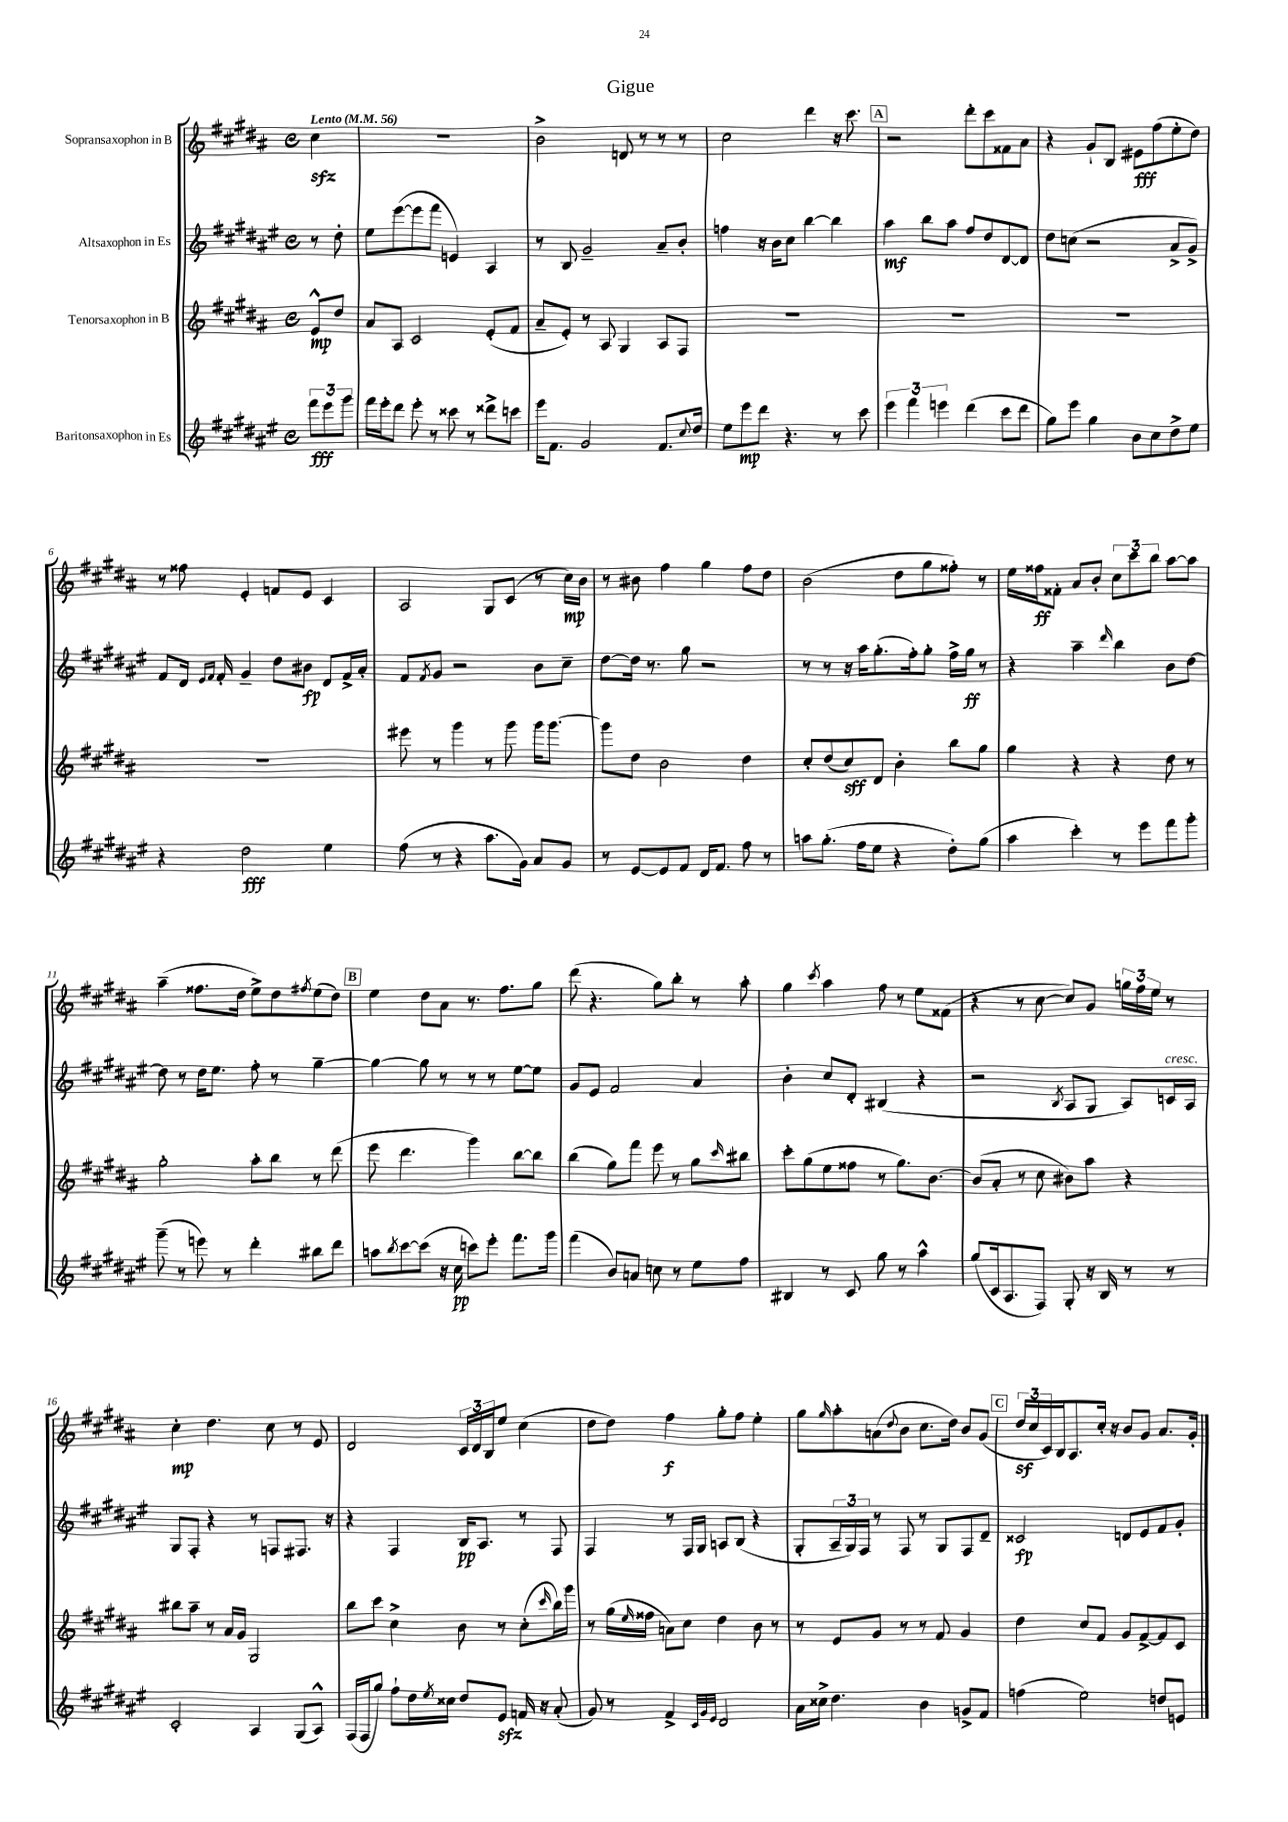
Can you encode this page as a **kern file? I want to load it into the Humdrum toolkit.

**kern	**kern	**kern	**kern
*staff4	*staff3	*staff2	*staff1
*clefG2	*clefG2	*clefG2	*clefG2
*k[f#c#g#d#a#e#]	*k[f#c#g#d#a#]	*k[f#c#g#d#a#e#]	*k[f#c#g#d#a#]
*M4/4	*M4/4	*M4/4	*M4/4
*met(c)	*met(c)	*met(c)	*met(c)
*MM56	*MM56	*MM56	*MM56
12fff#	8e^^	8r	4cc#
12eee#	.	.	.
.	8dd#	8dd#'	.
12ggg#	.	.	.
=	=	=	=
16fff#	8a#	8ee#	1r
16eee#'	.	.	.
8ddd#	8A#	([8eee#	.
8eee#'	2c#	8eee#]	.
8r	.	8fff#	.
8ccc##	.	4e)	.
8r	.	.	.
8ddd##^	(8e'	4A#	.
8ccc	8f#	.	.
=	=	=	=
16eee#	8a#~	8r	2b^
8.f#	.	.	.
.	8e')	8B	.
2g#	8r	2g#~	.
.	8A#	.	.
.	4G#	.	8d
.	.	.	8r
8.f#	8A#	8a#~	8r
.	8F#	8b'	8r
8qqcc#	.	.	.
16dd#	.	.	.
=	=	=	=
8ee#	1r	4ff	2cc#
8eee#	.	.	.
8ddd#	.	16r	.
.	.	16b	.
4.r	.	8cc#	.
.	.	[4bb	4ddd#
8r	.	4bb]	16r
.	.	.	8.ccc#
8ccc#	.	.	.
=	=	=	=
6eee#	1r	4aa#	2r
6fff#	.	.	.
.	.	8bb	.
6eee	.	.	.
.	.	8aa#	.
(4ddd#	.	8ff#	8ddd#'
.	.	8dd#	8ccc#
8ccc#	.	[8d#	8f##
8ddd#	.	8d#]	8a#
=	=	=	=
8gg#)	1r	8dd#	4r
8eee#	.	(8cc	.
4gg#	.	2r	8g#`
.	.	.	8B
8b	.	.	8e#
8cc#	.	.	(8ff#
8dd#^	.	8a#^	8ee'
8ee#	.	8g#^)	8dd#)
=	=	=	=
4r	1r	8f#	8r
.	.	16d#	8ff##
.	.	16qqe#	.
.	.	16qqf#	.
.	.	16f#'	.
2dd#	.	4g#~	4e'
.	.	8dd#	8f
.	.	8b#	8e
4ee#	.	8d#	4c#
.	.	16f#^	.
.	.	16a#'	.
=	=	=	=
(8ff#	8eee#	8f#	2A#
.	.	8qf#	.
8r	8r	8g#	.
4r	4ggg#	2r	.
8.aa#	8r	.	8G#
.	8ggg#	.	(8c#
16g#)	.	.	.
8a#	16ggg#	8b	8r
.	[8.ggg#	.	.
8g#	.	8cc#~	16cc#)
.	.	.	16b
=	=	=	=
8r	8ggg#]	[8dd#	8r
[8e#	8dd#	16dd#]	8b#
.	.	8.r	.
8e#]	2b	.	4ff#
8f#	.	8gg#	.
16d#	.	2r	4gg#
8.f#	.	.	.
8ff#	4dd#	.	8ff#
8r	.	.	8dd#
=	=	=	=
8aa	8cc#'	8r	(2b
(8.gg#'	(8dd#	8r	.
.	8cc#)	16r	.
16ff#	.	16aa#	.
8ee#	8d#	(8.gg#'	.
4r	4b'	.	8dd#
.	.	16ff#')	.
.	.	8gg#'	8gg#
8dd#')	8bb	16ff#^	8ff##')
.	.	16gg#	.
(8gg#	8gg#	8r	8r
=	=	=	=
4aa#	4gg#	4r	16ee
.	.	.	16ff##
.	.	.	8f##'
4ccc#')	4r	4aa#~	8a#
.	.	.	8b'
.	.	16qqddd#	.
8r	4r	4bb	12cc#
.	.	.	12ccc#
8eee#	.	.	.
.	.	.	12bb
8fff#	8dd#	8b	[8aa#
8ggg#'	8r	[8dd#	8aa#]
=	=	=	=
(8ggg#~	2gg#'	8dd#]	(4aa#~
8r	.	8r	.
8eee)	.	16dd#	8.ff##
.	.	8.ee#	.
8r	.	.	.
.	.	.	16dd#
4ddd#'	8aa#'	8ff#'	8ee^)
.	8bb	8r	8dd#
.	.	.	8qff#
8bb#	8r	[4gg#~	(8ee
8ddd#	(8ddd#	.	8dd#)
=	=	=	=
8aa	8eee	4gg#_	4ee
8qbb	.	.	.
[8ccc#	4.ddd#	.	.
(8ccc#]	.	8gg#]	8dd#
16r	.	8r	8a#
16cc#	.	.	.
8ccc)	4ggg#)	8r	8.r
8eee#'	.	8r	.
.	.	.	8.ff#
8.fff#	[8bb	[8ee#	.
.	8bb]	8ee#]	8gg#
16ggg#	.	.	.
=	=	=	=
(4fff#	(4bb	8g#	(8ddd#
.	.	8e#	4.r
8b)	8gg#)	2f#	.
8a	8fff#	.	.
8cc	8eee	.	8gg#)
8r	8r	.	8bb'
8ee#	8gg#	4a#	8r
.	16qqccc#	.	.
8ff#	8bb#	.	8aa#'
=	=	=	=
4B#	8ccc#'	4b'	4gg#
.	(8gg#	.	.
.	.	.	8qccc#
8r	8ee	8cc#	4aa#
8c#	8ff##	8d#'	.
8gg#	8r	(4B#	8ff#
8r	8.gg#)	.	8r
4aa#^^	.	4r	8ee
.	[8.b	.	.
.	.	.	(8f##
=	=	=	=
(8gg#	(8b]	2r	4r
16c#	8a#'	.	.
8.A#	.	.	.
.	8r	.	8r
8F#)	8cc#	.	[8cc#
.	.	8qB	.
8G#'	8b#)	8A#	8cc#])
16r	8aa#	8G#	8g#
16B	.	.	.
8r	4r	8A#)	24gg
.	.	.	24ff#
.	.	.	24ee
8r	.	16c	8r
.	.	16A#	.
=	=	=	=
2c#'	8bb#	8G#	4cc#'
.	8aa#~	8F#'	.
.	8r	4r	4.dd#
.	16a#	.	.
.	16g#	.	.
4A#	2G#	8r	.
.	.	8F	8cc#
(8G#	.	8.F#	8r
8A#^^)	.	.	8e
.	.	16r	.
=	=	=	=
(16F#	8bb	4r	2d#
16F#	.	.	.
8gg#)	8ccc#	.	.
8ff#`	4cc#^	4F#	.
16dd#	.	.	.
8qee#	.	.	.
16cc##	.	.	.
8dd#	8b	16B	24c#
.	.	.	24d#
.	.	8.A#	.
.	.	.	24B
8e#	8r	.	8ee
16f	(8cc#'	8r	(4cc#
16r	.	.	.
.	16qqccc#	.	.
(8a#'	16bb)	8F#	.
.	16ggg#	.	.
=	=	=	=
8g#)	8r	4F#	8dd#
8r	(16gg#	.	8dd#)
.	16qqee	.	.
.	16ff##	.	.
4f#^	8a)	8r	4ff#
.	8cc#	16F#	.
.	.	16G#	.
32qqc#	.	.	.
32qqg#	.	.	.
32qqe#	.	.	.
2d#	4dd#	8A	8gg#'
.	.	(8B	8ff#
.	8b	4r	4ee'
.	8r	.	.
=	=	=	=
16a#	8r	8G#'	8gg#
16cc##^	.	.	.
.	.	.	16qqgg#
4.dd#	8e	24A#~	8aa#'
.	.	24G#)	.
.	.	24F#	.
.	8g#	8r	(8a
.	.	.	8qqdd#
.	8r	8F#	8b
4b	8r	8r	8.cc#
.	8f#	8G#	.
.	.	.	16dd#)
8g^	4g#	8F#	8b
8f#	.	8d#~	(8g#
=	=	=	=
(4ff	4dd#	2c##	24dd#
.	.	.	24cc#
.	.	.	24c#)
.	.	.	16B
.	.	.	8.A#
2ee#)	8cc#	.	.
.	8f#	.	16cc#'
.	.	.	16r
.	8g#	8d	8b
.	[8f#^	8e#	8g#
8dd	8f#]	8f#	8.a#
8e	8c#	8g#'	.
.	.	.	16g#'
==	==	==	==
*-	*-	*-	*-
